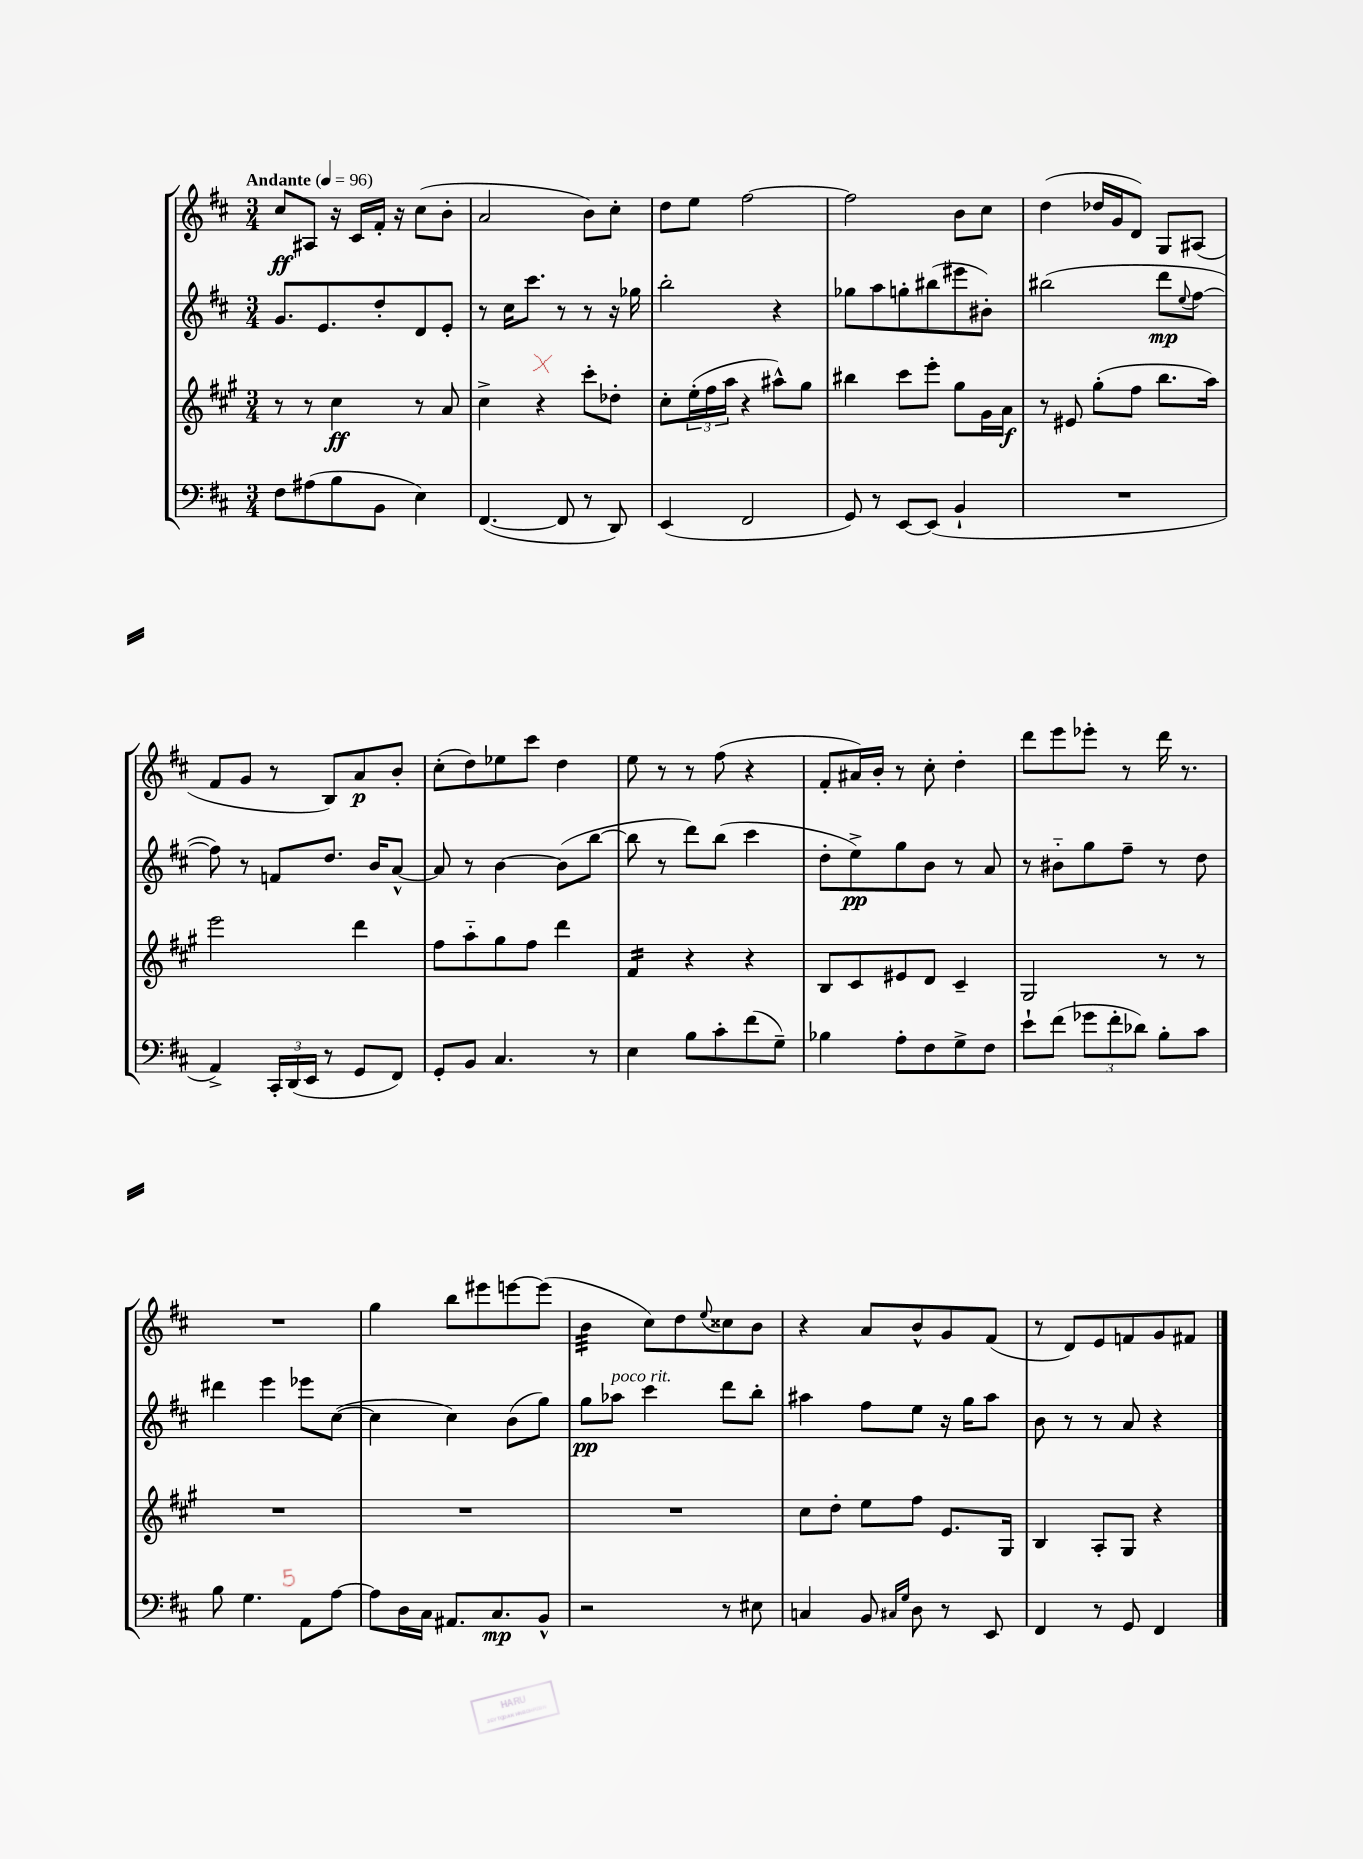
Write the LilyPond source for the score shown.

<<
\new StaffGroup <<
\new Staff = "s0" {
    \clef treble \key d \major \numericTimeSignature \time 3/4 \tempo "Andante" 4 = 96
    cis''8\ff ais8 r16 cis'16 fis'16-. r16 cis''8( b'8-. |
    a'2 b'8) cis''8-. |
    d''8 e''8 fis''2~ |
    fis''2 b'8 cis''8 |
    d''4( des''16 g'16 d'8) g8 ais8( |
    fis'8 g'8 r8 b8) a'8\p b'8-. |
    cis''8-.( d''8) ees''8 cis'''8 d''4 |
    e''8 r8 r8 fis''8( r4 |
    fis'8-. ais'16) b'16-. r8 cis''8-. d''4-. |
    d'''8 e'''8 ees'''8-. r8 d'''16 r8. |
    R2. |
    g''4 b''8 eis'''8 e'''8~ e'''8( |
    b'4:32 cis''8) d''8 \appoggiatura { e''8 } cisis''8 b'8 |
    r4 a'8 b'8-^ g'8 fis'8( |
    r8 d'8) e'8 f'8 g'8 fis'8 \bar "|." |
}
\new Staff = "s1" {
    \clef treble \key d \major \numericTimeSignature \time 3/4
    g'8. e'8. d''8-. d'8 e'8-. |
    r8 cis''16 cis'''8. r8 r8 r16 ges''16 |
    b''2-. r4 |
    ges''8 a''8 g''8-. bis''8( eis'''8 bis'8-.) |
    bis''2( d'''8\mp \appoggiatura { e''8 } fis''8~ |
    fis''8) r8 f'8 d''8. b'16 a'8~-^ |
    a'8 r8 b'4~ b'8( b''8~ |
    b''8 r8 d'''8) b''8( cis'''4 |
    d''8-. e''8->\pp) g''8 b'8 r8 a'8 |
    r8 bis'8-_ g''8 fis''8-- r8 d''8 |
    dis'''4 e'''4 ees'''8 cis''8~( |
    cis''4 cis''4) b'8( g''8) |
    g''8\pp aes''8^\markup { \italic "poco rit." } cis'''4 d'''8 b''8-. |
    ais''4 fis''8 e''8 r16 g''16 ais''8 |
    b'8 r8 r8 a'8 r4 \bar "|." |
}
\new Staff = "s2" {
    \clef treble \key a \major \numericTimeSignature \time 3/4
    r8 r8 cis''4\ff r8 a'8 |
    cis''4-> r4 cis'''8-. des''8-. |
    cis''8-. \tuplet 3/2 { e''16-.( fis''16 a''16 } r4 ais''8-^) gis''8 |
    bis''4 cis'''8 e'''8-. gis''8 gis'16 a'16\f |
    r8 eis'8 gis''8-.( fis''8 b''8. a''16) |
    e'''2 d'''4 |
    fis''8 a''8-_ gis''8 fis''8 d'''4 |
    fis'4:16 r4 r4 |
    b8 cis'8 eis'8 d'8 cis'4-- |
    gis2 r8 r8 |
    R2. |
    R2. |
    R2. |
    cis''8 d''8-. e''8 fis''8 e'8. gis16 |
    b4 a8-. gis8 r4 \bar "|." |
}
\new Staff = "s3" {
    \clef bass \key d \major \numericTimeSignature \time 3/4
    fis8 ais8( b8 b,8 e4) |
    fis,4.~( fis,8 r8 d,8) |
    e,4( fis,2 |
    g,8) r8 e,8~ e,8( b,4-! |
    R2. |
    a,4->) \tuplet 3/2 { cis,16-. d,16( e,16 } r8 g,8 fis,8) |
    g,8-. b,8 cis4. r8 |
    e4 b8 cis'8-. fis'8( g8--) |
    bes4 a8-. fis8 g8-> fis8 |
    e'8-! fis'8( \tuplet 3/2 { ges'8 fis'8-. des'8) } b8-. cis'8 |
    b8 g4. a,8 a8~ |
    a8 d16 cis16 ais,8. cis8.\mp b,8-^ |
    r2 r8 eis8 |
    c4 b,8 \grace { cis16 g16 } d8 r8 e,8 |
    fis,4 r8 g,8 fis,4 \bar "|." |
}
>>
>>
\layout { \context { \Score \remove "Bar_number_engraver" } }
